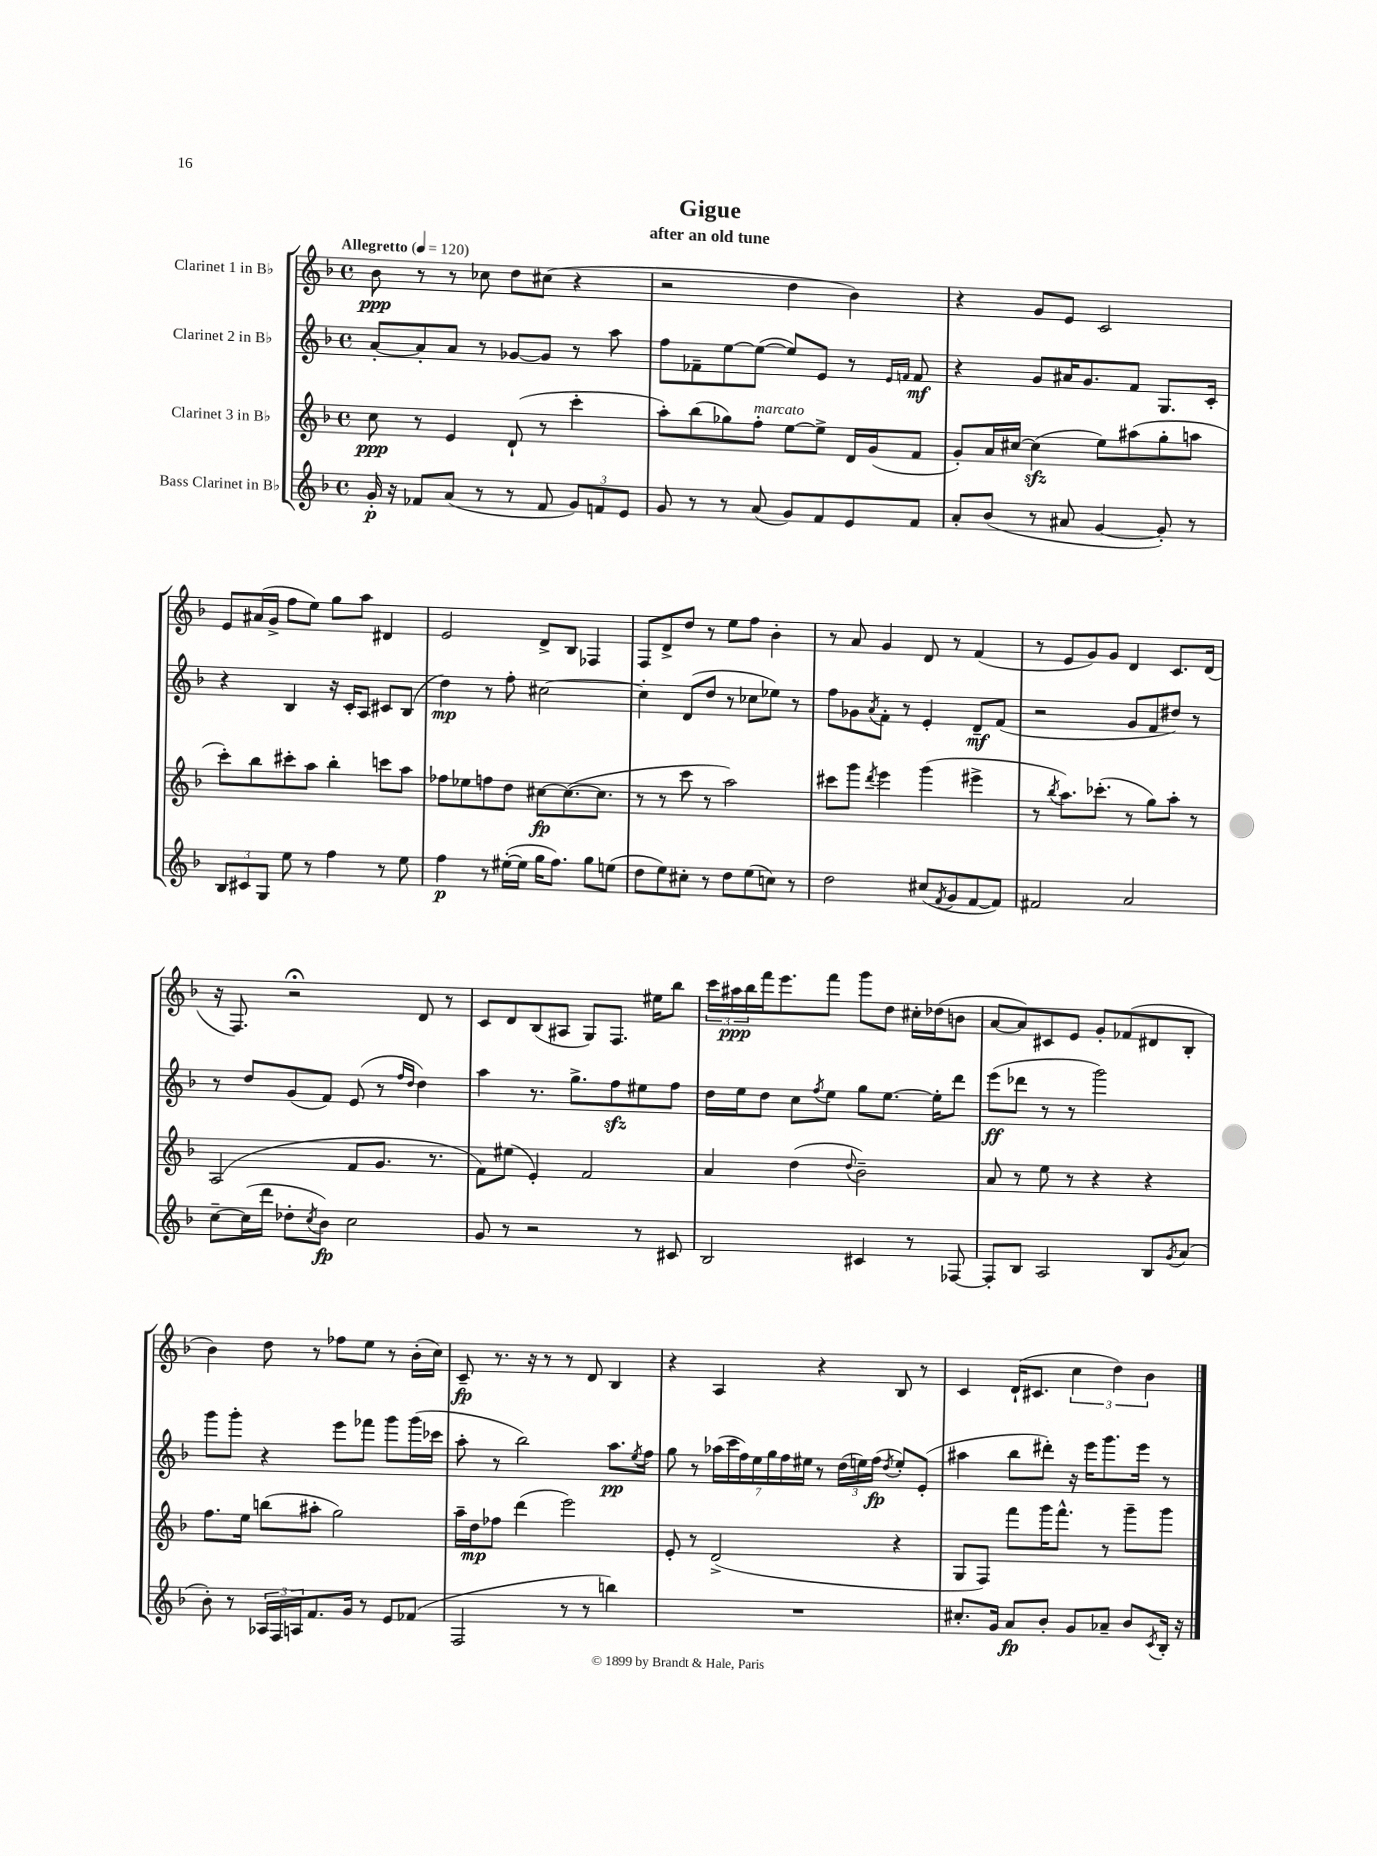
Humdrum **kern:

**kern	**kern	**kern	**kern
*staff4	*staff3	*staff2	*staff1
*clefG2	*clefG2	*clefG2	*clefG2
*k[b-]	*k[b-]	*k[b-]	*k[b-]
*M4/4	*M4/4	*M4/4	*M4/4
*met(c)	*met(c)	*met(c)	*met(c)
*MM120	*MM120	*MM120	*MM120
16g'	8cc	[8a'	8b-
16r	.	.	.
8f-	8r	8a']	8r
(8a	4e	8a	8r
8r	.	8r	8cc-
8r	(8d`	[8g-	8dd
8f-	8r	8g-]	(8cc#
12g)	4ccc'	8r	4r
12f	.	.	.
.	.	8aa	.
12e	.	.	.
=	=	=	=
8g	8aa')	8ff	2r
8r	(8bb-	8f-~	.
8r	8gg-)	[8ee	.
(8a	8ff'	(8ee_	.
8g)	[8ee	8ee])	4dd
8f	8ee^]	8e	.
8e	16d	8r	4b-)
.	(16g	.	.
.	.	16qqe	.
.	.	16qqf	.
8f	8f	8f	.
=	=	=	=
8a'	8g')	4r	4r
(8b-	16a	.	.
.	[16cc#	.	.
8r	(4cc#]	8g	8g
8a#	.	16a#	8e
.	.	8.g	.
[4g	8ee)	.	2c
.	(8aa#	8f	.
8g'])	8gg'	8.G	.
8r	8aa	.	.
.	.	16c'	.
=	=	=	=
12B-	8ccc')	4r	8e
12c#	.	.	.
.	8bb-	.	(16a#
12G	.	.	.
.	.	.	16g^
8ee	8ccc#'	4B-	8ff
8r	8aa	.	8ee)
4ff	4bb-'	16r	8gg
.	.	16c'	.
.	.	8A	8aa
8r	8ccc	8c#	4d#
8ee	8aa	(8B-	.
=	=	=	=
4ff	8ff-	4dd)	2e
.	8ee-	.	.
8r	8ff	8r	.
([16ee#'	8dd	8ff'	.
16ee#]	.	.	.
16gg	[8cc#	[2cc#	8d^
8.ff)	.	.	.
.	(8.cc#_	.	8B-
8gg	.	.	4F-
.	8.cc#]	.	.
(8ee	.	.	.
=	=	=	=
8dd	8r	4cc#']	8F
8ee)	8r	.	8d^
8cc#'	8ccc	(8d	8dd
8r	8r	8dd	8r
8dd	2aa)	8r	8ee
(8ee	.	8cc-	8ff
8cc)	.	8ee-)	4b-'
8r	.	8r	.
=	=	=	=
2dd	8ccc#	8ff	8r
.	8ggg	8g-	8a
.	8qddd	8qa	.
.	4eee	8f'	4g
.	.	8r	.
(8cc#	(4ggg	4e'	8d
8qf	.	.	.
8g	.	.	8r
[8f	4eee#^	8d~	(4f
8f])	.	(8f	.
=	=	=	=
2f#	8r	2r	8r
.	8qbb-	.	.
.	8.aa)	.	8e
.	.	.	8g)
.	(8.ccc-'	.	.
.	.	.	8g
2a	8r	8g	4d
.	8gg)	8f	.
.	8aa'	8dd#)	8.c
.	8r	8r	.
.	.	.	(16d
=	=	=	=
[8cc~	(2A	8r	16r
.	.	.	8.F)
(16cc]	.	8dd	.
16ddd	.	.	.
8dd-'	.	(8g	2r;
8qcc	.	.	.
8b-)	.	8f)	.
2cc	8f	(8e	.
.	8.g	8r	.
.	.	16qqff	.
.	.	16qqdd	.
.	.	4dd)	8d
.	8.r	.	.
.	.	.	8r
=	=	=	=
8g	8f)	4aa	8c
8r	(8ee#	.	8d
2r	4e')	8.r	(8B-
.	.	.	8A#
.	.	8.gg^	.
.	2f	.	8G)
.	.	8ff	8.F
8r	.	8ee#	.
.	.	.	16ee#
8c#	.	8ff	8bb-
=	=	=	=
2B-	4a	16dd	24ccc
.	.	.	24aa#
.	.	16ee	.
.	.	.	24bb-
.	.	8dd	16fff
.	.	.	8.eee
.	(4dd	8cc	.
.	.	8qff	.
.	.	8ee	8fff
.	8qqdd	.	.
4c#	2b-~)	8gg	8ggg
.	.	[8.ee	8dd
8r	.	.	16cc#'
.	.	16ee']	(16dd-
[8F-	.	8ddd	8b
=	=	=	=
8F-']	8a	(8eee	[8a
8B-	8r	8ddd-	8a])
2A	8ee	8r	8c#
.	8r	8r	8e
.	4r	2ggg)	8g'
.	.	.	(8f-
8B-	4r	.	8d#
8qg	.	.	.
(8a	.	.	8B-'
=	=	=	=
8b-')	8.ff	8ggg	4b-)
8r	.	8ggg'	.
.	16ee	.	.
24A-	(8bb	4r	8dd
24F	.	.	.
24A	.	.	.
8.f	8aa#'	.	8r
.	2gg)	8eee	8ff-
16g	.	.	.
8r	.	8fff-	8ee
8e	.	8ggg	8r
(8f-	.	(16ggg	(16b-'
.	.	16ccc-	16cc)
=	=	=	=
2F	16aa~	8aa'	8c~
.	16dd	.	.
.	8ff-	8r	8.r
.	(4ddd	2bb-)	.
.	.	.	16r
.	.	.	8r
8r	2eee)	.	8r
8r	.	.	8d
4bb)	.	8.aa	4B-
.	.	8qee	.
.	.	16ff	.
=	=	=	=
1r	8e'	8gg	4r
.	8r	8r	.
.	(2d^	(28aa-	4A
.	.	28ccc	.
.	.	28ff)	.
.	.	28ee	.
.	.	28gg	.
.	.	28ff	.
.	.	28ee#	.
.	.	8r	4r
.	.	(24dd	.
.	.	24ee)	.
.	.	(24ff	.
.	.	8qdd	.
.	4r	8ee')	8B-
.	.	(8e'	8r
=	=	=	=
8.cc#'	8G	4aa#	4c
.	8F)	.	.
16g	.	.	.
8a	8fff	8bb-	(16d`
.	.	.	8.c#
8b-'	16ggg	8ddd#')	.
.	8.fff^^	.	.
8g	.	16r	6cc
.	.	16eee	.
8a-~	8r	8.ggg	.
.	.	.	6dd)
8b-	8ggg~	.	.
.	.	16eee	.
.	.	.	6b-
8qc	.	.	.
16B-'	8ggg	8r	.
16r	.	.	.
==	==	==	==
*-	*-	*-	*-
